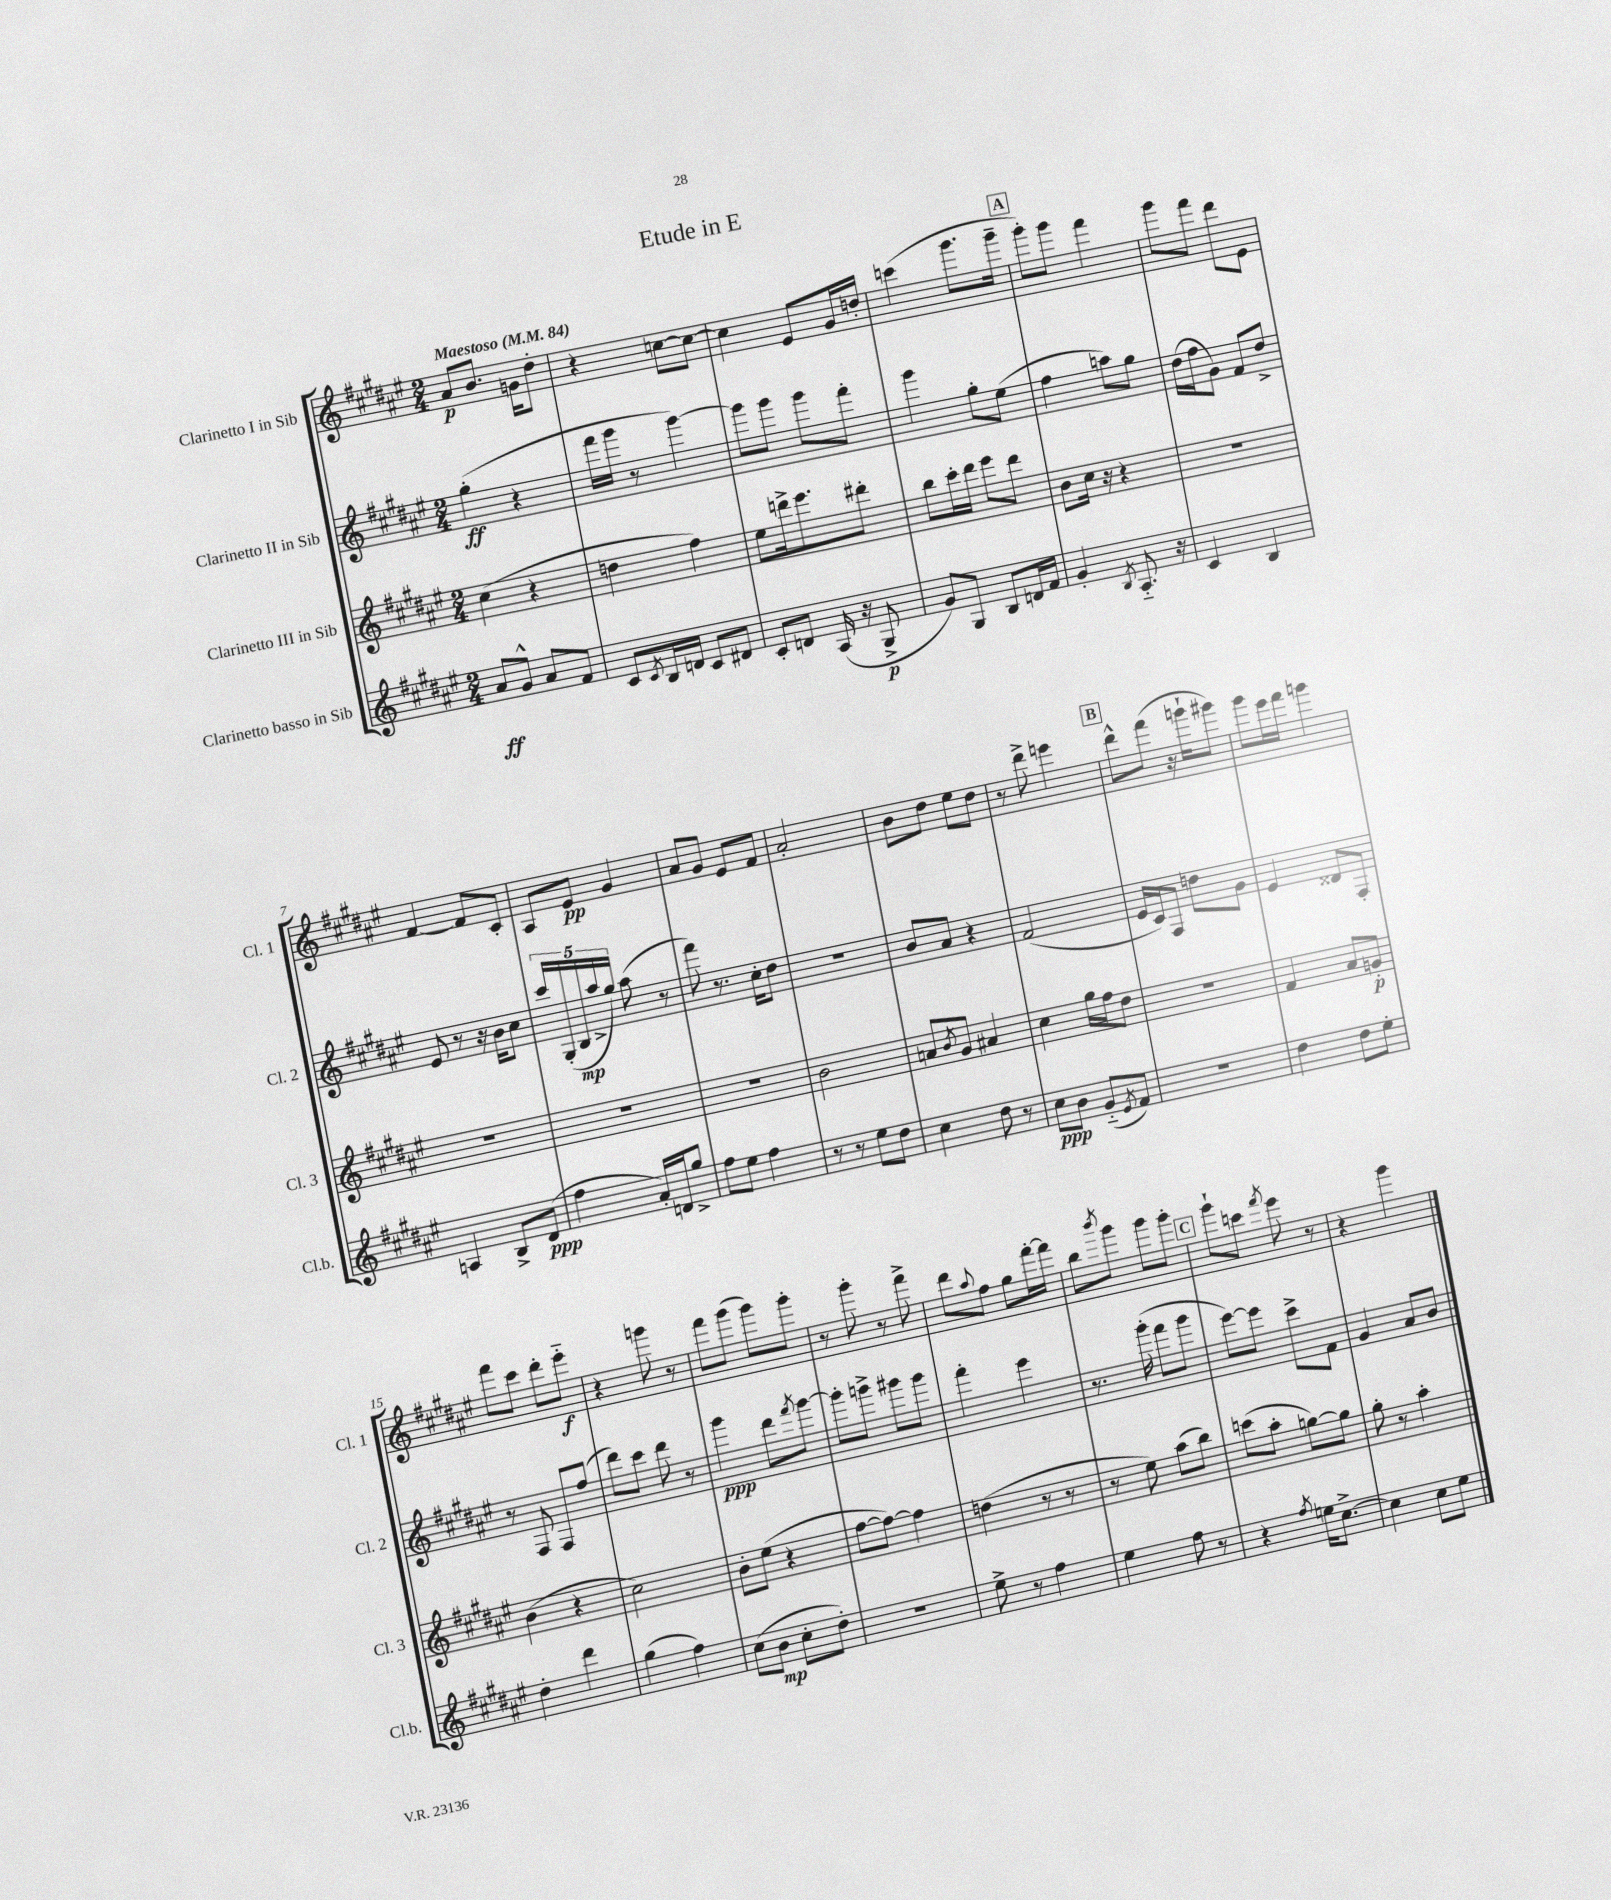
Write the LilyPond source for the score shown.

\header { title = "Etude in E" }
<<
\new StaffGroup <<
\new Staff = "s0" \with { instrumentName = "Clarinetto I in Sib" shortInstrumentName = "Cl. 1" } {
    \clef treble \key fis \major \numericTimeSignature \time 2/4 \tempo "Maestoso" 4 = 84
    ais'8\p b'8. g'16 dis''8-. |
    r4 c''8~ c''8~ |
    c''4 eis'8 gis'16 d''16-. |
    c'''4( gis'''8. gis'''16-- |
    \mark \markup { \box "A" } gis'''8-.) gis'''8 fis'''4 |
    gis'''8 fis'''8 dis'''8 eis'8 |
    fis'4~ fis'8 cis'8-. |
    ais8 eis'8\pp gis'4 |
    ais'8 gis'8 eis'8 fis'8 |
    ais'2-. |
    b'8 dis''8 eis''8 dis''8 |
    r8 dis'''8-> e'''4 |
    \mark \markup { \box "B" } dis'''8-^ fis'''8( r16 g'''16-! gis'''8) |
    gis'''8 eis'''16 fis'''16 g'''4 |
    fis'''8 cis'''8 dis'''8-. eis'''8-_\f |
    r4 g'''8 r8 |
    fis'''8 gis'''8( gis'''8) gis'''8-. |
    r8 gis'''8-. r8 fis'''8-> |
    dis'''8 \appoggiatura { ais''8 } fis''8 gis''8 fis'''16~-. fis'''16 |
    b''8 \acciaccatura { b'''8 } gis'''8 gis'''8 gis'''8-. |
    \mark \markup { \box "C" } gis'''8-! c'''8 \acciaccatura { fis'''8 } eis'''8 r8 |
    r4 gis'''4 \bar "|." |
}
\new Staff = "s1" \with { instrumentName = "Clarinetto II in Sib" shortInstrumentName = "Cl. 2" } {
    \clef treble \key fis \major \numericTimeSignature \time 2/4
    gis''4-.\ff( r4 |
    fis'''16 gis'''16 r8 gis'''4~) |
    gis'''8 gis'''8 gis'''8 fis'''8-. |
    gis'''4 gis''8-. eis''8( |
    \mark \markup { \box "A" } fis''4 a''8) gis''8 |
    dis''16( fis''16 gis'8) fis'8 dis''8-> |
    eis'8 r8 r16 b'16 cis''8 |
    \tuplet 5/4 { cis'''16 gis16-.( b16\mp ais''16-> gis''16) } ais''8( r8 |
    fis'''8) r8. cis''16-. dis''8 |
    R2 |
    b'8 ais'8 r4 |
    fis'2( |
    \mark \markup { \box "B" } eis'16 cis'16) fis8 d''8 gis'8 |
    eis'4 disis'8 fis8-. |
    r8 fis8 fis8 fis''8( |
    dis'''8) cis'''8 dis'''8 r8 |
    gis'''4\ppp dis'''8 \acciaccatura { fis'''8 } gis'''8~ |
    gis'''8-. g'''8-> gis'''8 gis'''8 |
    fis'''4-. eis'''4 |
    r8. gis'''16-.( fis'''8 gis'''8 |
    \mark \markup { \box "C" } eis'''8~) eis'''8 cis'''8-> fis'8 |
    gis'4 ais'8 b'8 \bar "|." |
}
\new Staff = "s2" \with { instrumentName = "Clarinetto III in Sib" shortInstrumentName = "Cl. 3" } {
    \clef treble \key fis \major \numericTimeSignature \time 2/4
    cis''4( r4 |
    d''4 fis''4) |
    eis''8 d'''16-> eis'''8. dis'''8-. |
    b''8 cis'''16-. dis'''16 eis'''8 dis'''8 |
    \mark \markup { \box "A" } b'8 cis''16 r16 r4 |
    R2 |
    R2 |
    R2 |
    R2 |
    b'2 |
    a'8 \acciaccatura { b'8 } gis'8 ais'4 |
    cis''4 gis''16 fis''16 dis''8 |
    \mark \markup { \box "B" } R2 |
    fis'4 ais'8 g'8-.\p |
    b'4( r4 |
    cis''2) |
    b'8-. eis''8( r4 |
    fis''8~ fis''8~) fis''4 |
    d''4( r8 r8 |
    r8 eis''8) ais''8( b''8) |
    \mark \markup { \box "C" } c'''8( ais''8-. g''8~) g''8 |
    gis''8-. r8 ais''4-. \bar "|." |
}
\new Staff = "s3" \with { instrumentName = "Clarinetto basso in Sib" shortInstrumentName = "Cl.b." } {
    \clef treble \key fis \major \numericTimeSignature \time 2/4
    ais'8\ff gis'8-^ ais'8 fis'8 |
    cis'8 \acciaccatura { cis'8 } b16 d'16 cis'8 dis'8 |
    cis'8-. d'8 ais16( r16 gis8->\p |
    gis'8) gis8 b8 d'16 fis'16 |
    \mark \markup { \box "A" } gis'4-. \acciaccatura { b8 } ais8.-_ r16 |
    cis'4 b4 |
    a4 b8-> dis'8\ppp( |
    fis''4 ais'16-.) d'16 gis''8-> |
    fis''8 eis''8 fis''4 |
    r8 r8 eis''8 dis''8 |
    cis''4 dis''8 r8 |
    cis''8\ppp b'8 gis'8-_( \acciaccatura { eis'8 } fis'8) |
    \mark \markup { \box "B" } r2 |
    dis''4 dis''8 eis''8-. |
    dis''4-. dis'''4 |
    gis''4( fis''4) |
    cis''8( b'8\mp cis''8-. dis''8-.) |
    r2 |
    eis''8-> r8 fis''4 |
    eis''4 fis''8 r8 |
    \mark \markup { \box "C" } r4 \acciaccatura { fis''8 } e''16 cis''8.~-> |
    cis''4 cis''8 eis''8 \bar "|." |
}
>>
>>
